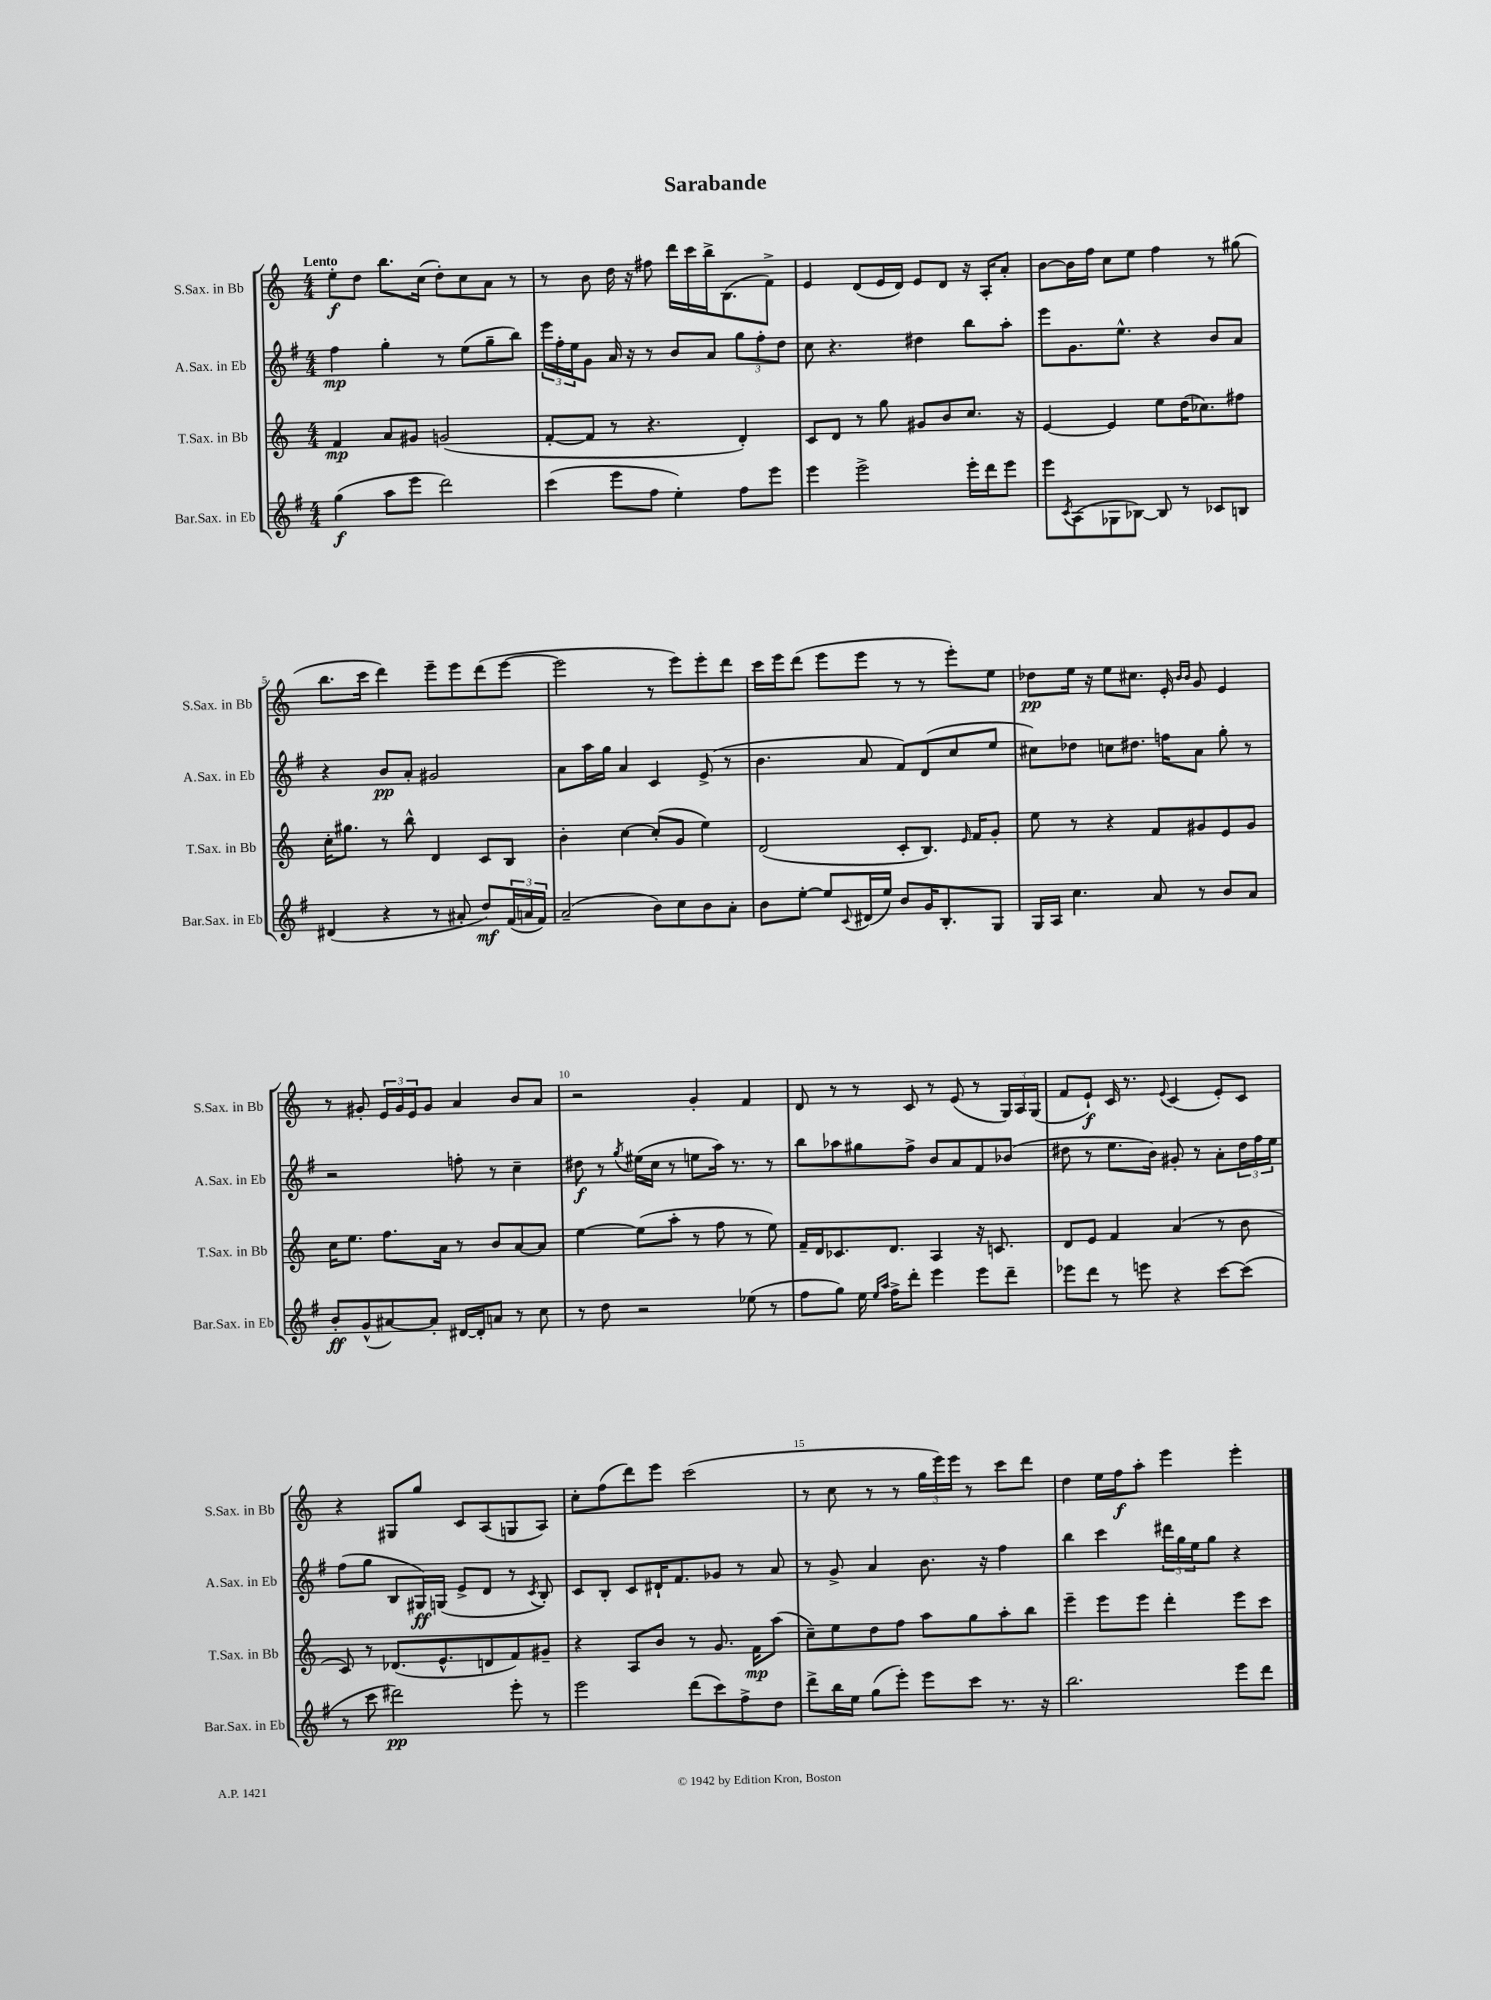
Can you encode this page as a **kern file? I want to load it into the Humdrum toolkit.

**kern	**dynam	**kern	**dynam	**kern	**dynam	**kern	**dynam
*part4	*part4	*part3	*part3	*part2	*part2	*part1	*part1
*staff4	*staff4	*staff3	*staff3	*staff2	*staff2	*staff1	*staff1
*I"Bar.Sax. in Eb	*	*I"T.Sax. in Bb	*	*I"A.Sax. in Eb	*	*I"S.Sax. in Bb	*
*I'Bar.Sax. in Eb	*	*I'T.Sax. in Bb	*	*I'A.Sax. in Eb	*	*I'S.Sax. in Bb	*
*clefG2	*	*clefG2	*	*clefG2	*	*clefG2	*
*k[f#]	*	*k[]	*	*k[f#]	*	*k[]	*
*M4/4	*	*M4/4	*	*M4/4	*	*M4/4	*
=1	=1	=1	=1	=1	=1	=1	=1
!	!	!	!	!	!	!LO:TX:a:B:t=Lento	!
(4gg\	f	4f/	mp	4ff#\	mp	8ee'\L	f
.	.	.	.	.	.	8dd\J	.
8aa\L	.	8a/L	.	4gg'\	.	8.bb\L	.
8eee\J	.	8g#X/J	.	.	.	.	.
.	.	.	.	.	.	(16cc\Jk	.
2ddd\)	.	(2gn/	.	8r	.	8dd'\L)	.
.	.	.	.	(8ee\L	.	8cc\	.
.	.	.	.	8gg~\	.	8a\J	.
.	.	.	.	8bb\J)	.	8r	.
=2	=2	=2	=2	=2	=2	=2	=2
(4ccc\	.	[8f'/L	.	24eee\LL	.	8r	.
.	.	.	.	24ff#'\	.	.	.
.	.	.	.	24ee\J	.	.	.
.	.	8f/J]	.	8g\J	.	8b\	.
8eee\L	.	8r	.	16a/	.	16dd\	.
.	.	.	.	16r	.	16r	.
8ff#\J	.	4.r	.	8r	.	8ff#X\	.
4ee'\)	.	.	.	8b/L	.	16ddd\LL	.
.	.	.	.	.	.	16ccc\	.
.	.	.	.	8a/J	.	16bb^\J	.
.	.	.	.	.	.	(8.B\	.
8ff#\L	.	4d'/)	.	12gg\L	.	.	.
.	.	.	.	12ff#'\	.	.	.
8eee\J	.	.	.	.	.	8f^\J)	.
.	.	.	.	12dd\J	.	.	.
=3	=3	=3	=3	=3	=3	=3	=3
4eee\	.	8c/L	.	8cc\	.	4e/	.
.	.	8d/J	.	4.r	.	.	.
2eee^\	.	8r	.	.	.	(8d/L	.
.	.	8gg\	.	.	.	16e/L	.
.	.	.	.	.	.	16d/JJ)	.
.	.	8g#X/L	.	4dd#X\	.	8e/L	.
.	.	8b/	.	.	.	8d/J	.
16eee'\LL	.	8.cc/J	.	8bb\L	.	16r	.
16ddd\J	.	.	.	.	.	16A'/KL	.
8eee\J	.	.	.	8aa'\J	.	8a'/J	.
.	.	16r	.	.	.	.	.
=4	=4	=4	=4	=4	=4	=4	=4
8eee\L	.	[4e/	.	8eee\L	.	[8b\L	.
8qc/	.	.	.	.	.	.	.
(8A\	.	.	.	8.g\	.	16b\L]	.
.	.	.	.	.	.	16ff\JJ	.
8G-X\	.	4e/]	.	.	.	8cc\L	.
.	.	.	.	8.ee^^\J	.	.	.
[8B-X\J)	.	.	.	.	.	8ee\J	.
8B-/]	.	8ee\L	.	4r	.	4ff\	.
8r	.	(16dd\K	.	.	.	.	.
.	.	8.cc-X\)	.	.	.	.	.
8c-X/L	.	.	.	8b/L	.	8r	.
8Bn/J	.	8ff#X\J	.	8a/J	.	(8gg#X\	.
!!LO:LB:g=z
=5	=5	=5	=5	=5	=5	=5	=5
(4d#X/	.	16cc'\KL	.	4r	.	8.bb\L	.
.	.	8.gg#X\J	.	.	.	.	.
.	.	.	.	.	.	16ccc\Jk	.
4r	.	8r	.	8b/L	pp	4ddd\)	.
.	.	8bb^^\	.	8a'/J	.	.	.
8r	.	4d/	.	2g#X/	.	8eee~\L	.
8a#X'/	.	.	.	.	.	8eee\	.
8dd/L)	mf	8c/L	.	.	.	(8ddd\	.
(24f#/L	.	8B/J	.	.	.	[8eee\J	.
24an/	.	.	.	.	.	.	.
24f#/JJ)	.	.	.	.	.	.	.
=6	=6	=6	=6	=6	=6	=6	=6
(2a~/	.	4b'\	.	8a\L	.	2eee\]	.
.	.	.	.	16aa\L	.	.	.
.	.	.	.	16gg\JJ	.	.	.
.	.	[4cc\	.	4a/	.	.	.
8b\L)	.	(8cc'/L]	.	4c/	.	8r	.
8cc\	.	8g/J	.	.	.	8eee\L)	.
8b\	.	4ee\)	.	(8e^/	.	8eee'\	.
8a'\J	.	.	.	8r	.	8ddd\J	.
=7	=7	=7	=7	=7	=7	=7	=7
8b\L	.	(2d/	.	4.b\	.	16ccc\LL	.
.	.	.	.	.	.	16eee\J	.
[8ee'\J	.	.	.	.	.	(8ddd\J	.
8ee/L]	.	.	.	.	.	8eee\L	.
8qqc/	.	.	.	.	.	.	.
(16d#X/L	.	.	.	8a/	.	8eee\J	.
16ee/JJ)	.	.	.	.	.	.	.
8b/L	.	8c'/L	.	8f#/L)	.	8r	.
16g/K	.	8.B/J)	.	(8d/	.	8r	.
8.B'/	.	.	.	.	.	.	.
.	.	.	.	8cc/	.	8eee'\L)	.
.	.	16qqe/	.	.	.	.	.
.	.	16f/KL	.	.	.	.	.
8G/J	.	8g'/J	.	8ee/J	.	8ee\J	.
=8	=8	=8	=8	=8	=8	=8	=8
16G/LL	.	8ee\	.	8cc#X\L)	.	8dd-X\L	pp
16A/JJ	.	.	.	.	.	.	.
4.cc\	.	8r	.	8dd-X\J	.	16ee\Jk	.
.	.	.	.	.	.	16r	.
.	.	4r	.	8ccn\L	.	8ee\L	.
.	.	.	.	8.dd#X\J	.	8.cc#X\J	.
8a/	.	8f/L	.	.	.	.	.
.	.	.	.	16ffn\KL	.	16e'/	.
.	.	.	.	.	.	16qqb/LL	.
.	.	.	.	.	.	16qqb/JJ	.
8r	.	8g#X/	.	8a\J	.	8g/	.
8b/L	.	8e/	.	8gg'\	.	4e/	.
8a/J	.	8g#/J	.	8r	.	.	.
!!LO:LB:g=z
=9	=9	=9	=9	=9	=9	=9	=9
8b'/L	ff	16cc\KL	.	2r	.	8r	.
.	.	8.ee\J	.	.	.	.	.
(8g^^/	.	.	.	.	.	8g#X'/	.
[8a#X/)	.	8.ff\L	.	.	.	24e/LL	.
.	.	.	.	.	.	24g#/	.
.	.	.	.	.	.	24e/J	.
8a#'/J]	.	.	.	.	.	8g#/J	.
.	.	16a\Jk	.	.	.	.	.
[16d#X/LL	.	8r	.	8ffn'\	.	4a/	.
16d#'/J]	.	.	.	.	.	.	.
8an/J	.	8b/L	.	8r	.	.	.
8r	.	[8a/	.	4cc~\	.	8b/L	.
8cc\	.	8a/J]	.	.	.	8a/J	.
=10	=10	=10	=10	=10	=10	=10	=10
8r	.	[4ee\	.	8dd#X\	f	2r	.
8dd\	.	.	.	8r	.	.	.
.	.	.	.	8qgg/	.	.	.
2r	.	(8ee\L]	.	(16ee#X\LL	.	.	.
.	.	.	.	16cc\JJ	.	.	.
.	.	8aa'\J	.	8r	.	.	.
.	.	8r	.	8een\L	.	4g'/	.
.	.	8ff\	.	16aa\Jk)	.	.	.
.	.	.	.	8.r	.	.	.
(8ee-X\	.	8r	.	.	.	4f/	.
8r	.	8ee\)	.	8r	.	.	.
=11	=11	=11	=11	=11	=11	=11	=11
8ff#\L	.	16f~/LL	.	8bb\L	.	8d/	.
.	.	16d/J	.	.	.	.	.
8gg\J)	.	8.c-X/	.	8aa-X\	.	8r	.
16ee\	.	.	.	8gg#X\	.	8r	.
16qqee/LL	.	.	.	.	.	.	.
16qqaa/JJ	.	.	.	.	.	.	.
16ff#^\KL	.	8.d/J	.	.	.	.	.
8ddd'\J	.	.	.	8ff#^\J	.	8c/	.
4eee\	.	4A/	.	8b/L	.	8r	.
.	.	.	.	8a/	.	(8e/	.
8eee\L	.	16r	.	8f#/	.	8r	.
.	.	8.cn/	.	.	.	.	.
8ddd~\J	.	.	.	(8b-X/J	.	24G/LL)	.
.	.	.	.	.	.	24A/	.
.	.	.	.	.	.	(24G/JJ	.
=12	=12	=12	=12	=12	=12	=12	=12
8eee-X\L	.	8d/L	.	8dd#X\	.	8f/L	.
8ddd\J	.	8e/J	.	8r	.	8e`/J)	f
8r	.	4f/	.	8.ee\L	.	16c/	.
.	.	.	.	.	.	8.r	.
8eeen\	.	.	.	.	.	.	.
.	.	.	.	16b\Jk)	.	.	.
.	.	.	.	.	.	8qqe/	.
4r	.	(4a/	.	8g#X'/	.	(4c/	.
.	.	.	.	8r	.	.	.
[8ccc\L	.	8r	.	8a'\L	.	8e'/L)	.
(8ccc\J]	.	8b\	.	24dd#\L	.	8c/J	.
.	.	.	.	24ff#\	.	.	.
.	.	.	.	24ee\JJ	.	.	.
!!LO:LB:g=z
=13	=13	=13	=13	=13	=13	=13	=13
8r	.	8c/)	.	(8ff#\L	.	4r	.
8ccc\	.	8r	.	8gg\J	.	.	.
2ddd#X\)	pp	(8.d-X/L	.	8B/L	.	8G#X/L	.
.	.	.	.	16G#X/L)	ff	8gg/J	.
.	.	8.e^^/	.	(16Gn/JJ	.	.	.
.	.	.	.	8e^/L	.	8c/L	.
.	.	8dn/	.	8d/J	.	(8A/	.
8eee'\	.	8f/)	.	8r	.	8Gn/	.
.	.	.	.	8qc/	.	.	.
8r	.	8g#X~/J	.	8B'/)	.	8A/J)	.
=14	=14	=14	=14	=14	=14	=14	=14
2eee\	.	4r	.	8c/L	.	8cc'\L	.
.	.	.	.	8B'/J	.	(8ff\	.
.	.	8A/L	.	8c/L	.	8ddd\)	.
.	.	8b/J	.	16d#X`/K	.	8eee\J	.
.	.	.	.	8.f#/	.	.	.
(8ddd\L	.	8r	.	.	.	(2ccc\	.
8ccc\)	.	8.g/	.	8g-X/J	.	.	.
8ff#^\	.	.	.	8r	.	.	.
.	.	16f\KL	mp	.	.	.	.
8dd\J	.	(8aa\J	.	8a/	.	.	.
=15	=15	=15	=15	=15	=15	=15	=15
8ddd^\L	.	8cc~\L)	.	8r	.	8r	.
16bb\L	.	8ee\	.	8g^/	.	8cc\	.
16ee\JJ	.	.	.	.	.	.	.
(8gg\L	.	8dd\	.	4a/	.	8r	.
8eee'\J)	.	8ff\J	.	.	.	8r	.
8eee\L	.	8aa\L	.	8.b\	.	24gg\LL	.
.	.	.	.	.	.	24eee\)	.
.	.	.	.	.	.	24eee\JJ	.
8ccc\J	.	8gg\	.	.	.	8r	.
.	.	.	.	16r	.	.	.
8.r	.	8aa'\	.	4ff#\	.	8ccc\L	.
.	.	8bb\J	.	.	.	8ddd\J	.
16r	.	.	.	.	.	.	.
=16	=16	=16	=16	=16	=16	=16	=16
2.bb\	.	4eee~\	.	4bb\	.	4dd\	.
.	.	8eee\L	.	4ccc\	.	16ee\LL	.
.	.	.	.	.	.	16ff\J	f
.	.	8eee\J	.	.	.	8aa'\J	.
.	.	4ddd'\	.	24ddd#X\LL	.	4eee\	.
.	.	.	.	24gg\	.	.	.
.	.	.	.	24ee\J	.	.	.
.	.	.	.	8gg\J	.	.	.
8eee\L	.	8eee\L	.	4r	.	4eee'\	.
8ddd\J	.	8ccc\J	.	.	.	.	.
==	==	==	==	==	==	==	==
*-	*-	*-	*-	*-	*-	*-	*-
